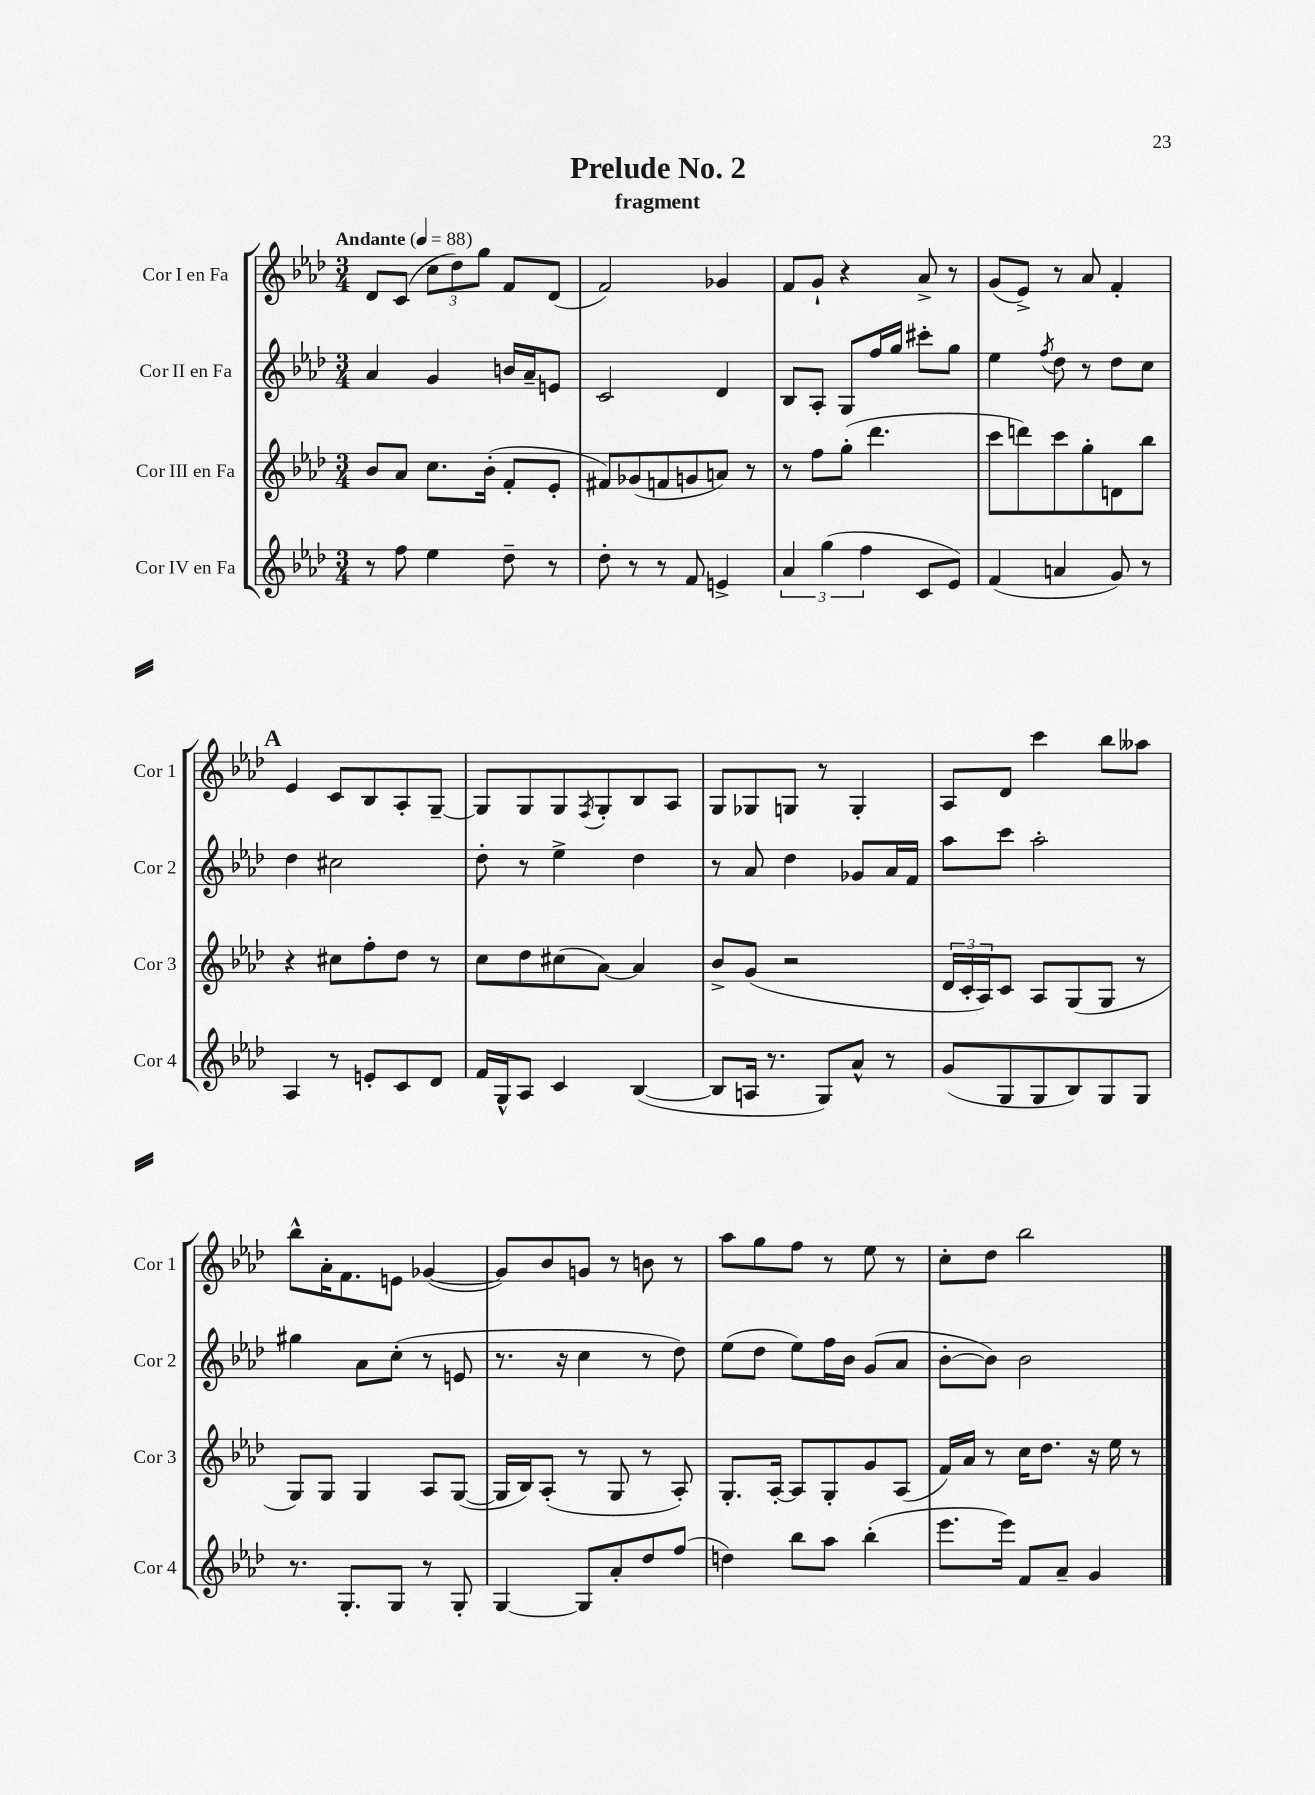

**kern	**kern	**kern	**kern
*staff4	*staff3	*staff2	*staff1
*clefG2	*clefG2	*clefG2	*clefG2
*k[b-e-a-d-]	*k[b-e-a-d-]	*k[b-e-a-d-]	*k[b-e-a-d-]
*M3/4	*M3/4	*M3/4	*M3/4
*MM88	*MM88	*MM88	*MM88
8r	8b-/L	4a-/	8d-/L
8ff\	8a-/J	.	(8c/J
4ee-\	8.cc\L	4g/	12cc\L
.	.	.	12dd-\)
.	.	.	12gg\J
.	(16b-'\Jk	.	.
8dd-~\	8f'/L	16b/LL	8f/L
.	.	16a-~/J	.
8r	8e-'/J	8e/J	(8d-/J
=	=	=	=
8dd-'\	8f#/L)	2c/	2f/)
8r	(8g-/	.	.
8r	8f/	.	.
8f/	8g/	.	.
4e^/	8a/J)	4d-/	4g-/
.	8r	.	.
=	=	=	=
6a-/	8r	8B-/L	8f/L
.	8ff\L	8A-'/J	8g`/J
(6gg\	.	.	.
.	(8gg'\J	8G/L	4r
6ff\	.	.	.
.	4.ddd-\	16ff/L	.
.	.	16gg/JJ	.
8c/L	.	8ccc#'\L	8a-^/
8e-/J)	.	8gg\J	8r
=	=	=	=
(4f/	8ccc\L	4ee-\	(8g/L
.	8ddd\)	.	8e-^/J)
.	.	8qff/	.
4a/	8ccc\	8dd-\	8r
.	8gg'\	8r	8a-/
8g/)	8d\	8dd-\L	4f'/
8r	8bb-\J	8cc\J	.
=	=	=	=
4A-/	4r	4dd-\	4e-/
8r	8cc#\L	2cc#\	8c/L
8e'/L	8ff'\	.	8B-/
8c/	8dd-\J	.	8A-'/
8d-/J	8r	.	[8G~/J
=	=	=	=
16f/LL	8cc\L	8dd-'\	8G/]L
16G^^/J	.	.	.
8A-/J	8dd-\	8r	8G/
4c/	(8cc#\	4ee-^\	8G/
.	.	.	8qF/
.	[8a-\J)	.	8G'/
([4B-/	4a-/]	4dd-\	8B-/
.	.	.	8A-/J
=	=	=	=
8B-/]L	8b-^/L	8r	8G/L
16A/Jk	(8g/J	8a-/	8G-/
8.r	.	.	.
.	2r	4dd-\	8G/J
8G/L)	.	.	8r
8a-^^/J	.	8g-/L	4G'/
8r	.	16a-/L	.
.	.	16f/JJ	.
=	=	=	=
(8g/L	24d-/LL	8aa-\L	8A-/L
.	24c'/	.	.
.	24A-/J)	.	.
8G/	8c/J	8ccc\J	8d-/J
8G/	8A-/L	2aa-'\	4ccc\
8B-/)	(8G/	.	.
8G/	8G/J	.	8bb-\L
8G/J	8r	.	8aa--\J
=	=	=	=
8.r	8G/L)	4gg#\	8bb-^^\L
.	8G/J	.	16a-'\K
8.G'/L	.	.	8.f\
.	4G/	8a-\L	.
8G/J	.	(8cc'\J	8e\J
8r	8A-/L	8r	([4g-/
8G'/	([8G/J	8e/	.
=	=	=	=
[4G/	16G/]LL	8.r	8g-/]L)
.	16B-/J)	.	.
.	(8A-'/J	.	8b-/
.	.	16r	.
8G/]L	8r	4cc\	8g/J
8a-'/	8G/	.	8r
8dd-/	8r	8r	8b\
(8ff/J	8A-'/)	8dd-\)	8r
=	=	=	=
4dd\)	8.G'/L	(8ee-\L	8aa-\L
.	.	8dd-\J	8gg\
.	[16A-'/Jk	.	.
8bb-\L	8A-/]L	8ee-\L)	8ff\J
8aa-\J	8G'/	16ff\L	8r
.	.	16b-\JJ	.
(4bb-'\	8g/	(8g/L	8ee-\
.	(8A-/J	8a-/J	8r
=	=	=	=
8.eee-\L	16f/LL)	[8b-'\L	8cc'\L
.	16a-/JJ	.	.
.	8r	8b-\]J)	8dd-\J
16eee-\Jk)	.	.	.
8f/L	16cc\LK	2b-\	2bb-\
.	8.dd-\J	.	.
8a-~/J	.	.	.
4g/	16r	.	.
.	16ee-\	.	.
.	8r	.	.
==	==	==	==
*-	*-	*-	*-
